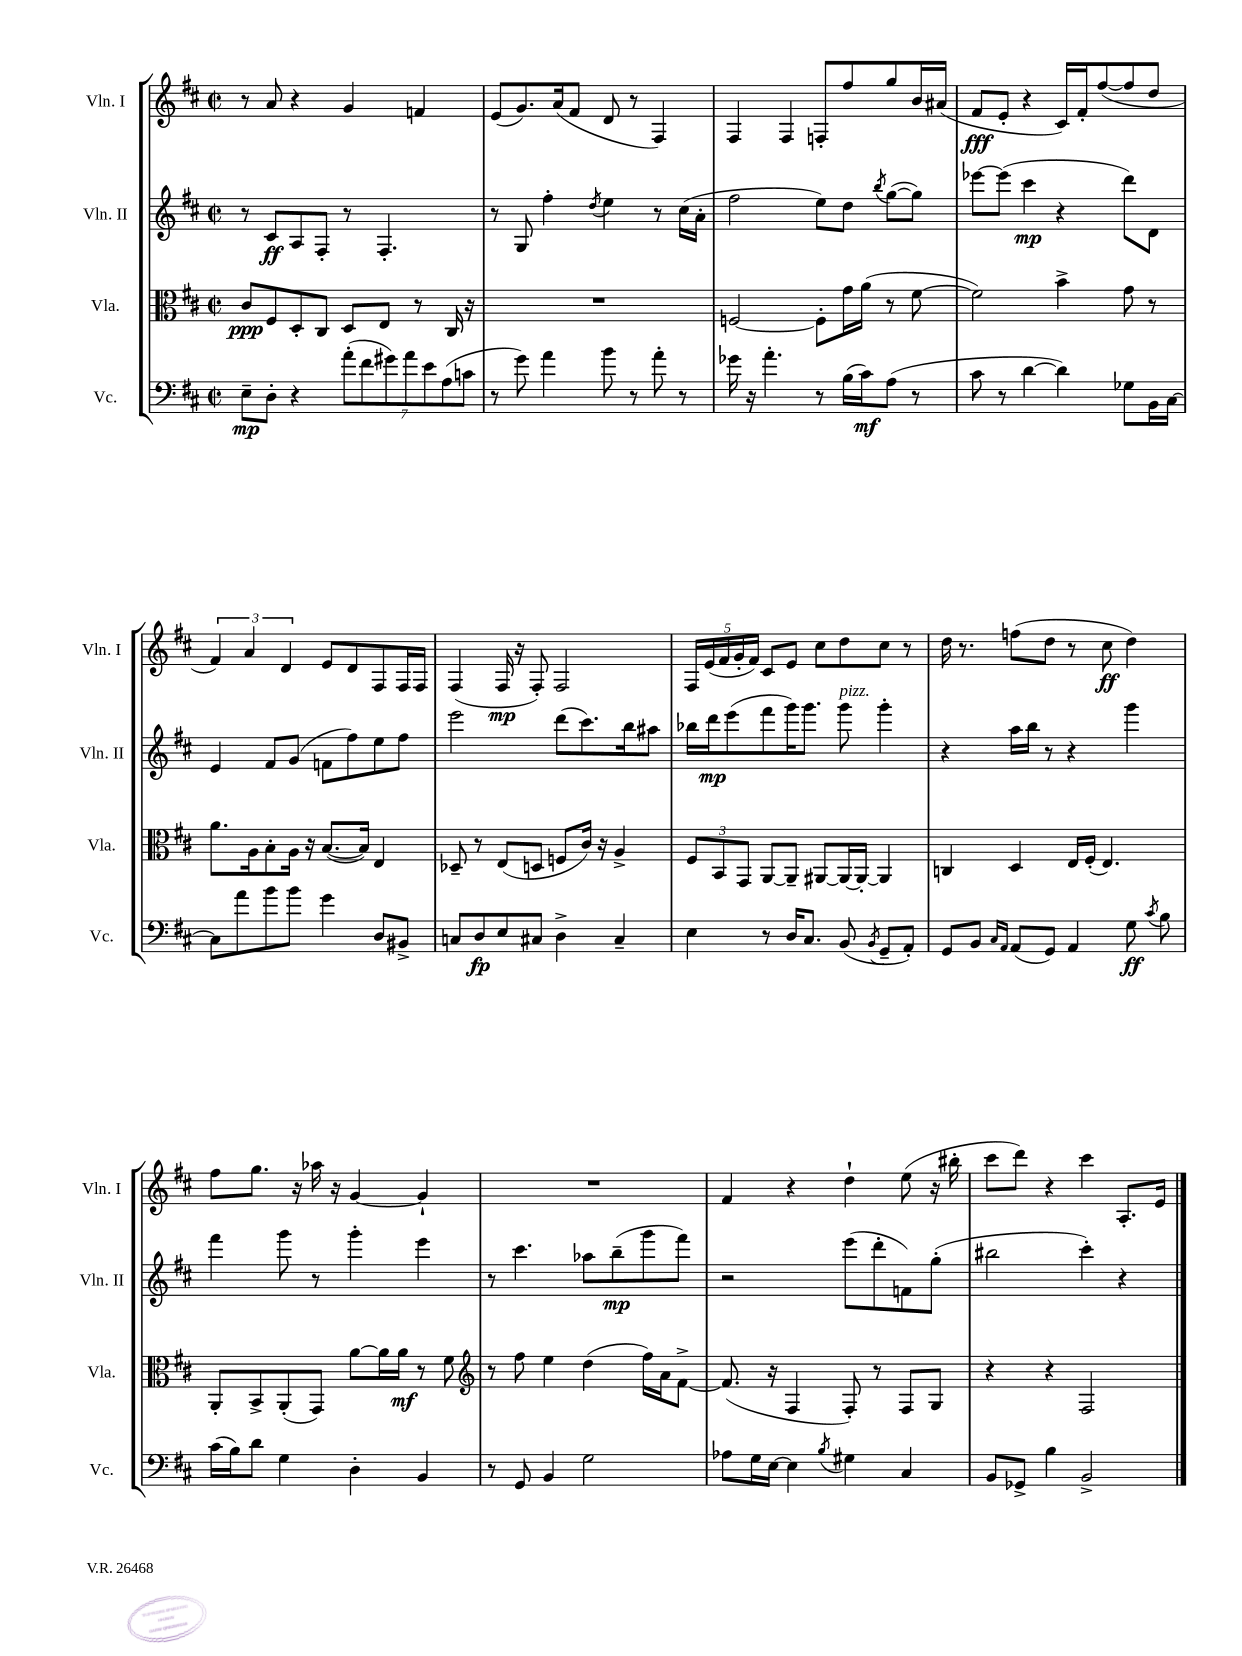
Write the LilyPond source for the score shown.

<<
\new StaffGroup <<
\new Staff = "s0" \with { instrumentName = "Vln. I" shortInstrumentName = "Vln. I" } {
    \clef treble \key d \major \defaultTimeSignature \time 2/2
    \autoBeamOff r8 a'8 r4 g'4 f'4 |
    e'8[( g'8.) a'16( fis'8] d'8 r8 fis4) |
    fis4 fis4 f8[-. fis''8 g''8 b'16 ais'16]( |
    fis'8[\fff e'8]-. r4 cis'16[) fis'16-. fis''8~( fis''8 d''8] |
    \tuplet 3/2 { fis'4) a'4 d'4 } e'8[ d'8 fis8 fis16 fis16] |
    fis4( fis16\mp r16 fis8-.) fis2 |
    \tuplet 5/4 { fis16[ e'16( fis'16 g'16-. fis'16]) } cis'8[ e'8] cis''8[ d''8 cis''8] r8 |
    d''16 r8. f''8[( d''8] r8 cis''8\ff d''4) |
    fis''8[ g''8.] r16 aes''16 r16 g'4~ g'4-! |
    R1 |
    fis'4 r4 d''4-! e''8( r16 bis''16-. |
    cis'''8[ d'''8]) r4 cis'''4 a8.[-. e'16] \bar "|." |
}
\new Staff = "s1" \with { instrumentName = "Vln. II" shortInstrumentName = "Vln. II" } {
    \clef treble \key d \major \defaultTimeSignature \time 2/2
    \autoBeamOff r8 cis'8[\ff a8 fis8]-. r8 fis4.-. |
    r8 g8 fis''4-. \acciaccatura { d''8 } e''4 r8 cis''16[( a'16]-. |
    fis''2 e''8[) d''8] \acciaccatura { b''8 } g''8[~( g''8]) |
    ees'''8[~ ees'''8]( cis'''4\mp r4 d'''8[) d'8] |
    e'4 fis'8[ g'8]( f'8[ fis''8) e''8 fis''8] |
    e'''2 d'''8[( cis'''8.) b''16 ais''8] |
    bes''16[ d'''16\mp e'''8( fis'''8 g'''16) g'''8.] g'''8^\markup { \italic "pizz." } g'''4-. |
    r4 a''16[ b''16] r8 r4 g'''4 |
    fis'''4 g'''8 r8 g'''4-. e'''4 |
    r8 cis'''4. aes''8[ b''8--\mp( g'''8 fis'''8]) |
    r2 e'''8[( d'''8-. f'8) g''8]-.( |
    bis''2 cis'''4-.) r4 \bar "|." |
}
\new Staff = "s2" \with { instrumentName = "Vla." shortInstrumentName = "Vla." } {
    \clef alto \key d \major \defaultTimeSignature \time 2/2
    \autoBeamOff cis'8[\ppp fis8 d8-. cis8] d8[ e8] r8 cis16 r16 |
    R1 |
    f2~ f8[-. g'16 a'16]( r8 fis'8~ |
    fis'2) b'4-> g'8 r8 |
    a'8.[ a16 b8-. a16] r16 b8.[~( b16]) e4 |
    des8-- r8 e8[( d8] f8[ cis'16]) r16 a4-> |
    \tuplet 3/2 { fis8[ b,8 g,8] } a,8[~ a,8]-- ais,8[~ ais,16~ ais,16]~-. ais,4 |
    c4 d4 e16[ fis16]-.( e4.) |
    a,8[-. b,8-> a,8-.( g,8]) a'8[~ a'16 a'16]\mf r8 fis'8 |
    \clef treble r8 fis''8 e''4 d''4( fis''16[) a'16 fis'8]~-> |
    fis'8.( r16 fis4 fis8-.) r8 fis8[ g8] |
    r4 r4 fis2 \bar "|." |
}
\new Staff = "s3" \with { instrumentName = "Vc." shortInstrumentName = "Vc." } {
    \clef bass \key d \major \defaultTimeSignature \time 2/2
    \autoBeamOff e8[--\mp d8]-. r4 \tuplet 7/4 { a'8[-.( fis'8 gis'8) a'8 e'8 a8( c'8] } |
    r8 g'8) a'4 b'8 r8 a'8-. r8 |
    ges'16 r16 a'4.-. r8 b16[( cis'16\mf) a8]( r8 |
    cis'8 r8 d'4~ d'4) ges8[ b,16 cis16]~ |
    cis8[ a'8 b'8 b'8] g'4 d8[ bis,8]-> |
    c8[ d8\fp e8 cis8] d4-> cis4-- |
    e4 r8 d16[ cis8.] b,8( \acciaccatura { b,8 } g,8[-- a,8]-.) |
    g,8[ b,8] \grace { cis16[ a,16] } a,8[( g,8]) a,4 g8\ff \acciaccatura { cis'8 } b8 |
    cis'16[( b16) d'8] g4 d4-. b,4 |
    r8 g,8 b,4 g2 |
    aes8[ g16 e16]~ e4 \acciaccatura { b8 } gis4 cis4 |
    b,8[ ges,8]-> b4 b,2-> \bar "|." |
}
>>
>>
\layout { \context { \Score \remove "Bar_number_engraver" } }
